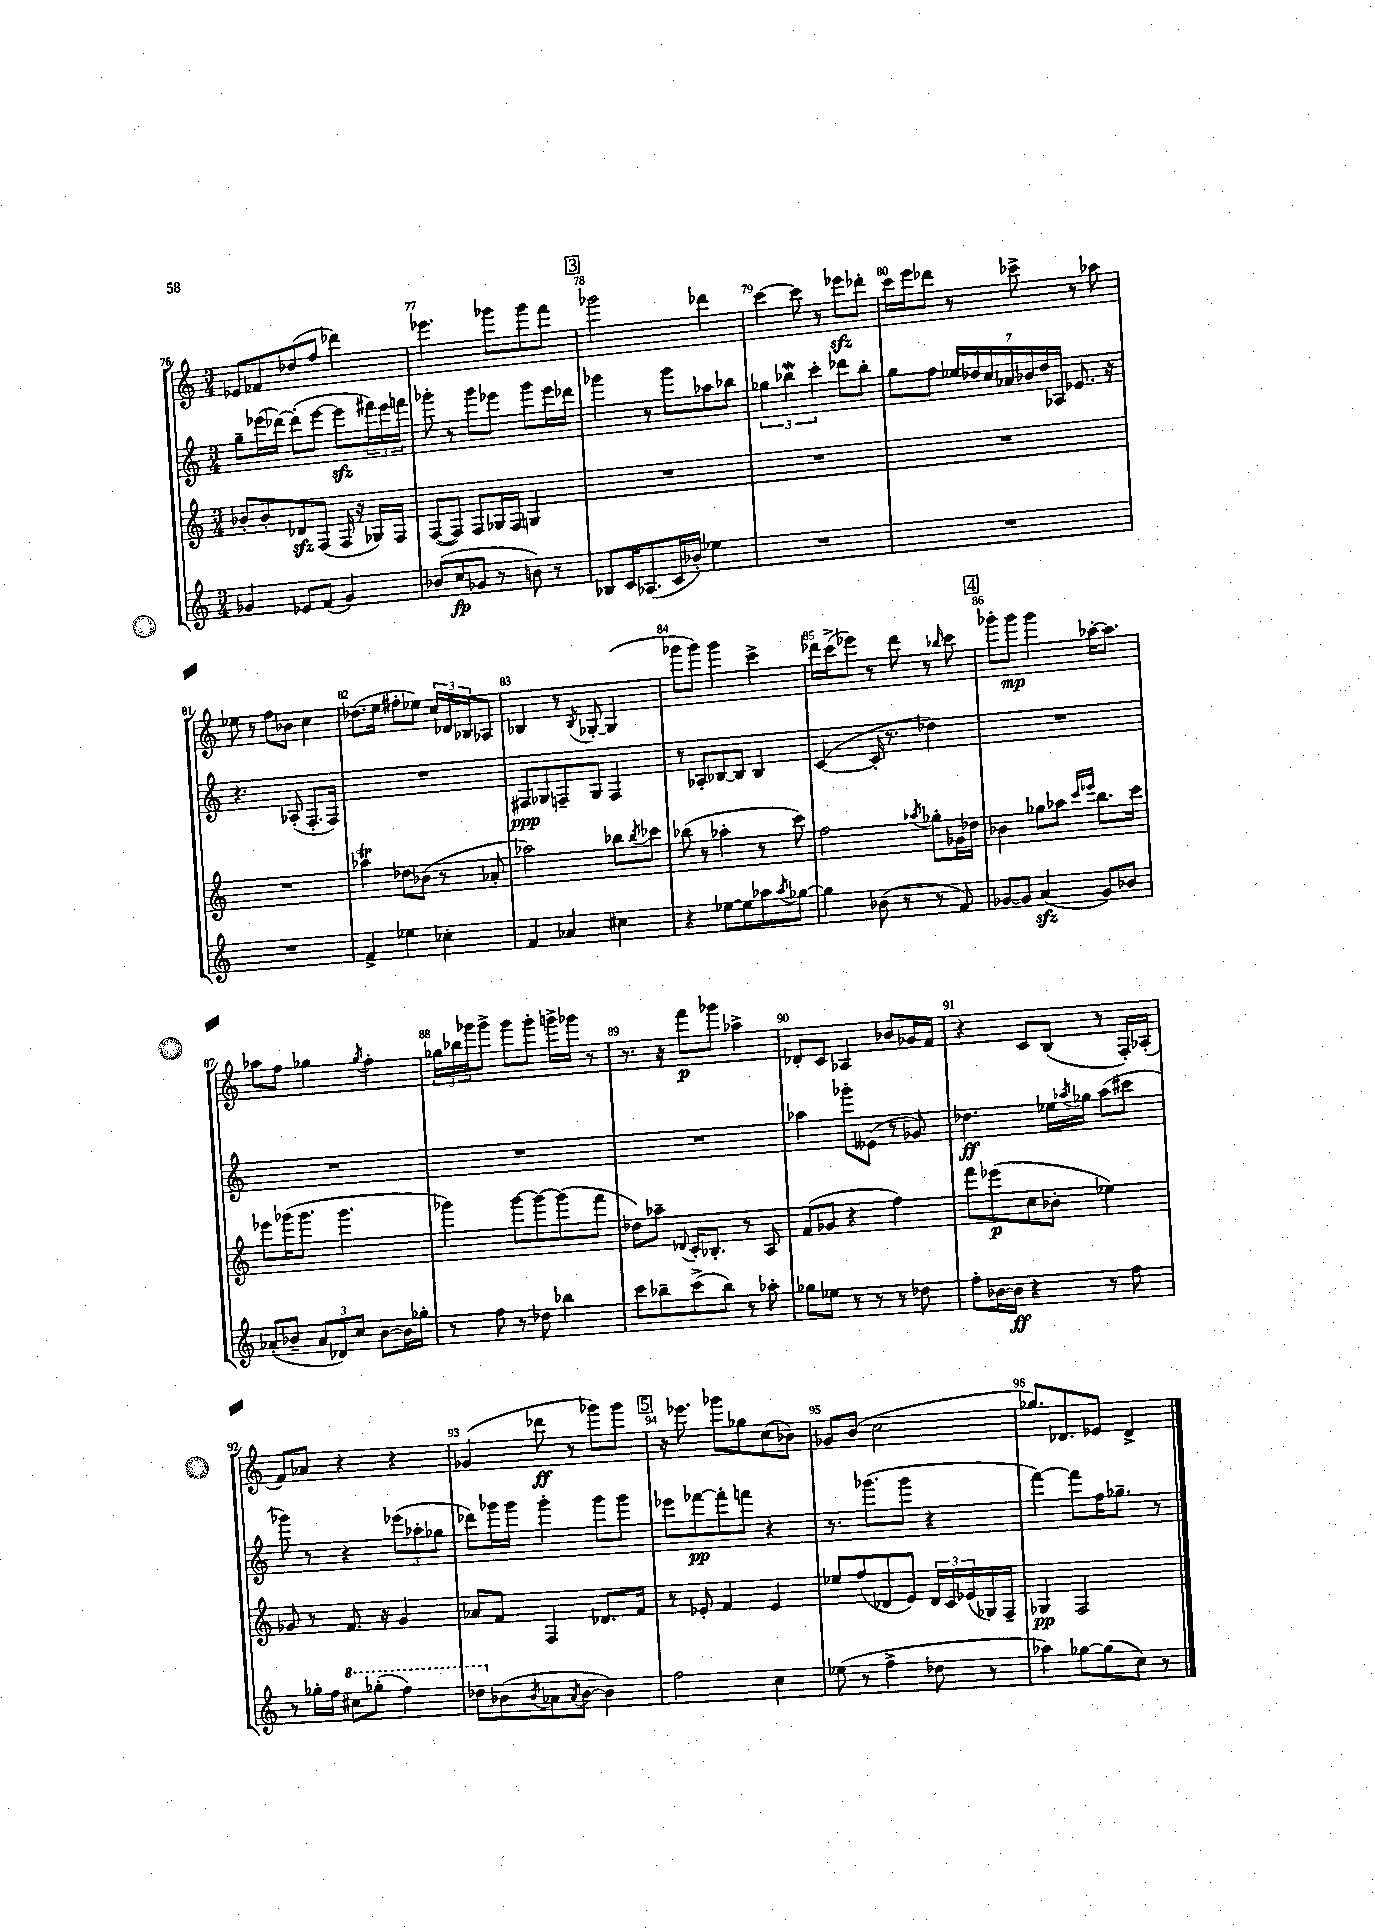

**kern	**kern	**kern	**kern
*staff4	*staff3	*staff2	*staff1
*clefG2	*clefG2	*clefG2	*clefG2
*k[]	*k[]	*k[]	*k[]
*M3/4	*M3/4	*M3/4	*M3/4
4g-/	8b-'/L	8gg~\L	8e-/L
.	8b-'/	(16eee-\L	8f-/
.	.	[16ddd-\JJ)	.
8e-/L	8d-/	(8ddd-'\]L	(8dd-/
(8f/J	(8F/J	[8eee-\J	8ff/J
4g-/)	16F/	8eee-\]L	4ddd-\)
.	16r	.	.
.	16G-/LL)	24fff#\L)	.
.	.	24eee-\	.
.	16F/JJ	.	.
.	.	24fff\JJ	.
=	=	=	=
(8b-/L	([8F/L	8ggg-'\	4.eee-\
8cc/	8F/]J)	8r	.
8g-/J	8F/L	8ggg-\L	.
8r	16G-/L	8eee-\J	8ggg-\L
.	16F/JJ	.	.
8b\)	4G/	8ggg-\L	8ggg-\
8r	.	16eee-\L	8fff\J
.	.	16ddd-\JJ	.
=	=	=	=
8B-/L	2.r	4ggg-\	2ggg-\
16c/K	.	.	.
(8.A-/	.	.	.
.	.	8r	.
16c/L	.	8ggg-\L	.
16b-'/JJ)	.	.	.
4ee-\	.	8aa-\	4ddd-\
.	.	8bb-\J	.
=	=	=	=
2.r	2.r	6gg-\	[4ccc\
.	.	6bb-\	.
.	.	.	8ccc\]
.	.	6ccc'\	.
.	.	.	8r
.	.	8ddd-\L	8eee-\L
.	.	8bb-'\J	8ddd-'\J
=	=	=	=
2.r	2.r	8gg\L	16ccc\LL
.	.	.	16eee\J
.	.	8ff\J	8ddd-\J
.	.	28ee-/LL	8r
.	.	28dd-/	.
.	.	28cc/	.
.	.	28a-/	.
.	.	.	8ccc-^\
.	.	28b-/	.
.	.	28dd-/	.
.	.	28A-/JJ	.
.	.	8.e-/	8r
.	.	.	8aa-\
.	.	16r	.
=	=	=	=
2.r	2.r	4.r	8ee-\
.	.	.	8r
.	.	.	8ff\L
.	.	(8A-'/	8b-\J
.	.	8.F'/L	4cc\
.	.	16F/Jk)	.
=	=	=	=
4f^/	4aa-\	2.r	(8.dd-\L
.	.	.	16ee\Jk
4ee-\	8dd-\L	.	8ff#'\L
.	(8b-\J	.	8ee-\J)
4cc-'\	8r	.	24cc/LL
.	.	.	24d-/
.	.	.	24B-/J
.	8a-'/	.	8A-/J
=	=	=	=
4f/	2aa-\)	8F#/L	4B-/
.	.	8G-/	.
4a-/	.	8F~/	8r
.	.	.	8qB-/
.	.	8G-/J	[8G-'/
4cc#\	8bb-\L	4F/	(4G-/]
.	8qbb-/	.	.
.	8ccc-\J	.	.
=	=	=	=
4r	(8bb-\	8r	8ggg-\L
.	8r	8A-'/L	8ggg-\J)
[8ee-\L	4aa-'\	[8B-/	4ggg-\
8ee-\]	.	8B-/]J	.
8aa-\	8r	4B-/	4ccc^\
8qaa-/	.	.	.
[8gg-\J	8ccc\)	.	.
=	=	=	=
4gg-\]	2ff\	([4c/	16ddd-\LL
.	.	.	(16ccc^\J
.	.	.	8eee-\J)
(8b-\	.	16c'/]	8r
.	.	8.r	.
8r	.	.	8ddd-\
.	8qaa-/	.	.
8r	8gg-'\L	4dd-\)	8r
.	.	.	16qqbb-/
8f/)	16g-\L	.	8ccc\
.	16dd-\JJ	.	.
=	=	=	=
[8g-/L	4b-\	2.r	8ggg-'\L
8g-/]J	.	.	8ggg-\J
(4a/	8gg-\L	.	4ggg-\
.	8aa-\J	.	.
.	16qqccc/LL	.	.
.	16qqeee-/JJ	.	.
8g-/L)	8.bb\L	.	[16aa-'\LK
.	.	.	8.aa-\]J
8b-/J	.	.	.
.	16ccc\Jk	.	.
=	=	=	=
(8a-'/L	8eee-\L	2.r	8aa-\L
8b-~/J	(16ggg-\K	.	8ff\J
.	8.ggg-\J	.	.
12a-/L	.	.	4gg-\
12d-/)	.	.	.
.	4.ggg-\	.	.
12cc/J	.	.	.
.	.	.	8qgg-/
[8b-\L	.	.	4ff'\
16b-\]L	.	.	.
16gg-'\JJ	.	.	.
=	=	=	=
8r	4ggg-\)	2.r	24gg-\LL
.	.	.	24bb-\
.	.	.	24ggg-\J
8ff\	.	.	8ggg-^\J
8r	[8ggg-\L	.	8ggg-\L
8dd-\	8ggg-\_	.	8ggg-'\J
4bb-\	(8ggg-\]	.	16ggg^\LL
.	.	.	16ggg-\JJ
.	8fff\J	.	8r
=	=	=	=
8ccc\L	8dd-\L)	2.r	8.r
8bb-~\	8aa-~\J	.	.
.	.	.	16r
.	8qqd-/	.	.
(8ccc^\	16c'/LK	.	8fff\L
.	8.B-'/J	.	.
8bb-\J)	.	.	8ggg-\J
8r	8r	.	4aa-^\
8aa-'\	8A/	.	.
=	=	=	=
8gg-\L	(8f/L	4aa-\	8d-'/L
8ee-\J	8g-/J	.	8c/J
8r	4r	8ggg-'\L	4A-/
8r	.	(8e--\J	.
8r	4ff\)	8r	8b-/L
8dd-\	.	8g-/)	16g-/L
.	.	.	16f/JJ
=	=	=	=
8ff'\L	8fff\L	4.dd-\	4r
[16b-\L	(8eee-\	.	.
16b-\]JJ	.	.	.
4r	8cc\	.	8c/L
.	8b-'\J	16ee-\LL	(8B/J
.	.	8qaa-/	.
.	.	16gg-\JJ	.
8r	4ee-\)	(8aa-\L	8r
8ff\	.	8ccc#\J	16F'/LL)
.	.	.	(16A-'/JJ
=	=	=	=
8r	8g-/	8ggg-\)	8f/L)
16gg-'\LL	8r	8r	8a-/J
16ff\JJ	.	.	.
8ccc#\L	8.f/	4r	4r
(8ggg-'\J	.	.	.
.	16r	.	.
4fff\)	4g-/	(12eee-\L	4r
.	.	12aa-'\	.
.	.	12gg-\J	.
=	=	=	=
8ddd-\L	8a-/L	8ddd-\L)	(4g-/
(8b-\	8f/J	16ggg-\L	.
.	.	16ggg-\JJ	.
8qb-/	.	.	.
8a-\	4F/	4ggg-'\	8ddd-\
8qa-/	.	.	.
[8b-\J	.	.	8r
4b-\])	8.d-/L	8ggg-\L	8ggg-\L)
.	.	8ggg-\J	8ggg-\J
.	16f/Jk	.	.
=	=	=	=
2ff\	8r	8eee-\L	16r
.	.	.	8.eee-\
.	8e-'/	[8fff-\	.
.	4f/	8fff-'\]	8ggg-\L
.	.	8fff\J	8gg-\
4cc\	4e-/	4r	(8cc\
.	.	.	8b-\J)
=	=	=	=
(8ee-\	8ee-/L	8.r	8g-/L
8r	(8ff/	.	(8b/J
.	.	(8.ggg-\L	.
4ff^\	8d-/	.	2cc\
.	8e/J)	8ggg-\J	.
8dd-\	24d-/LL	4r	.
.	24c/	.	.
.	(24e-/	.	.
8r	16G-/)	.	.
.	16F~/JJ	.	.
=	=	=	=
4aa-\)	4G-/	[4fff\)	8.gg-/L)
.	.	.	8.d-/
[8gg-\L	2F/	8fff\]L	.
(8gg-\]	.	16ff\K	8e-/J
.	.	8.gg-~\J	.
8cc\J)	.	.	4d-^/
8r	.	8r	.
==	==	==	==
*-	*-	*-	*-
